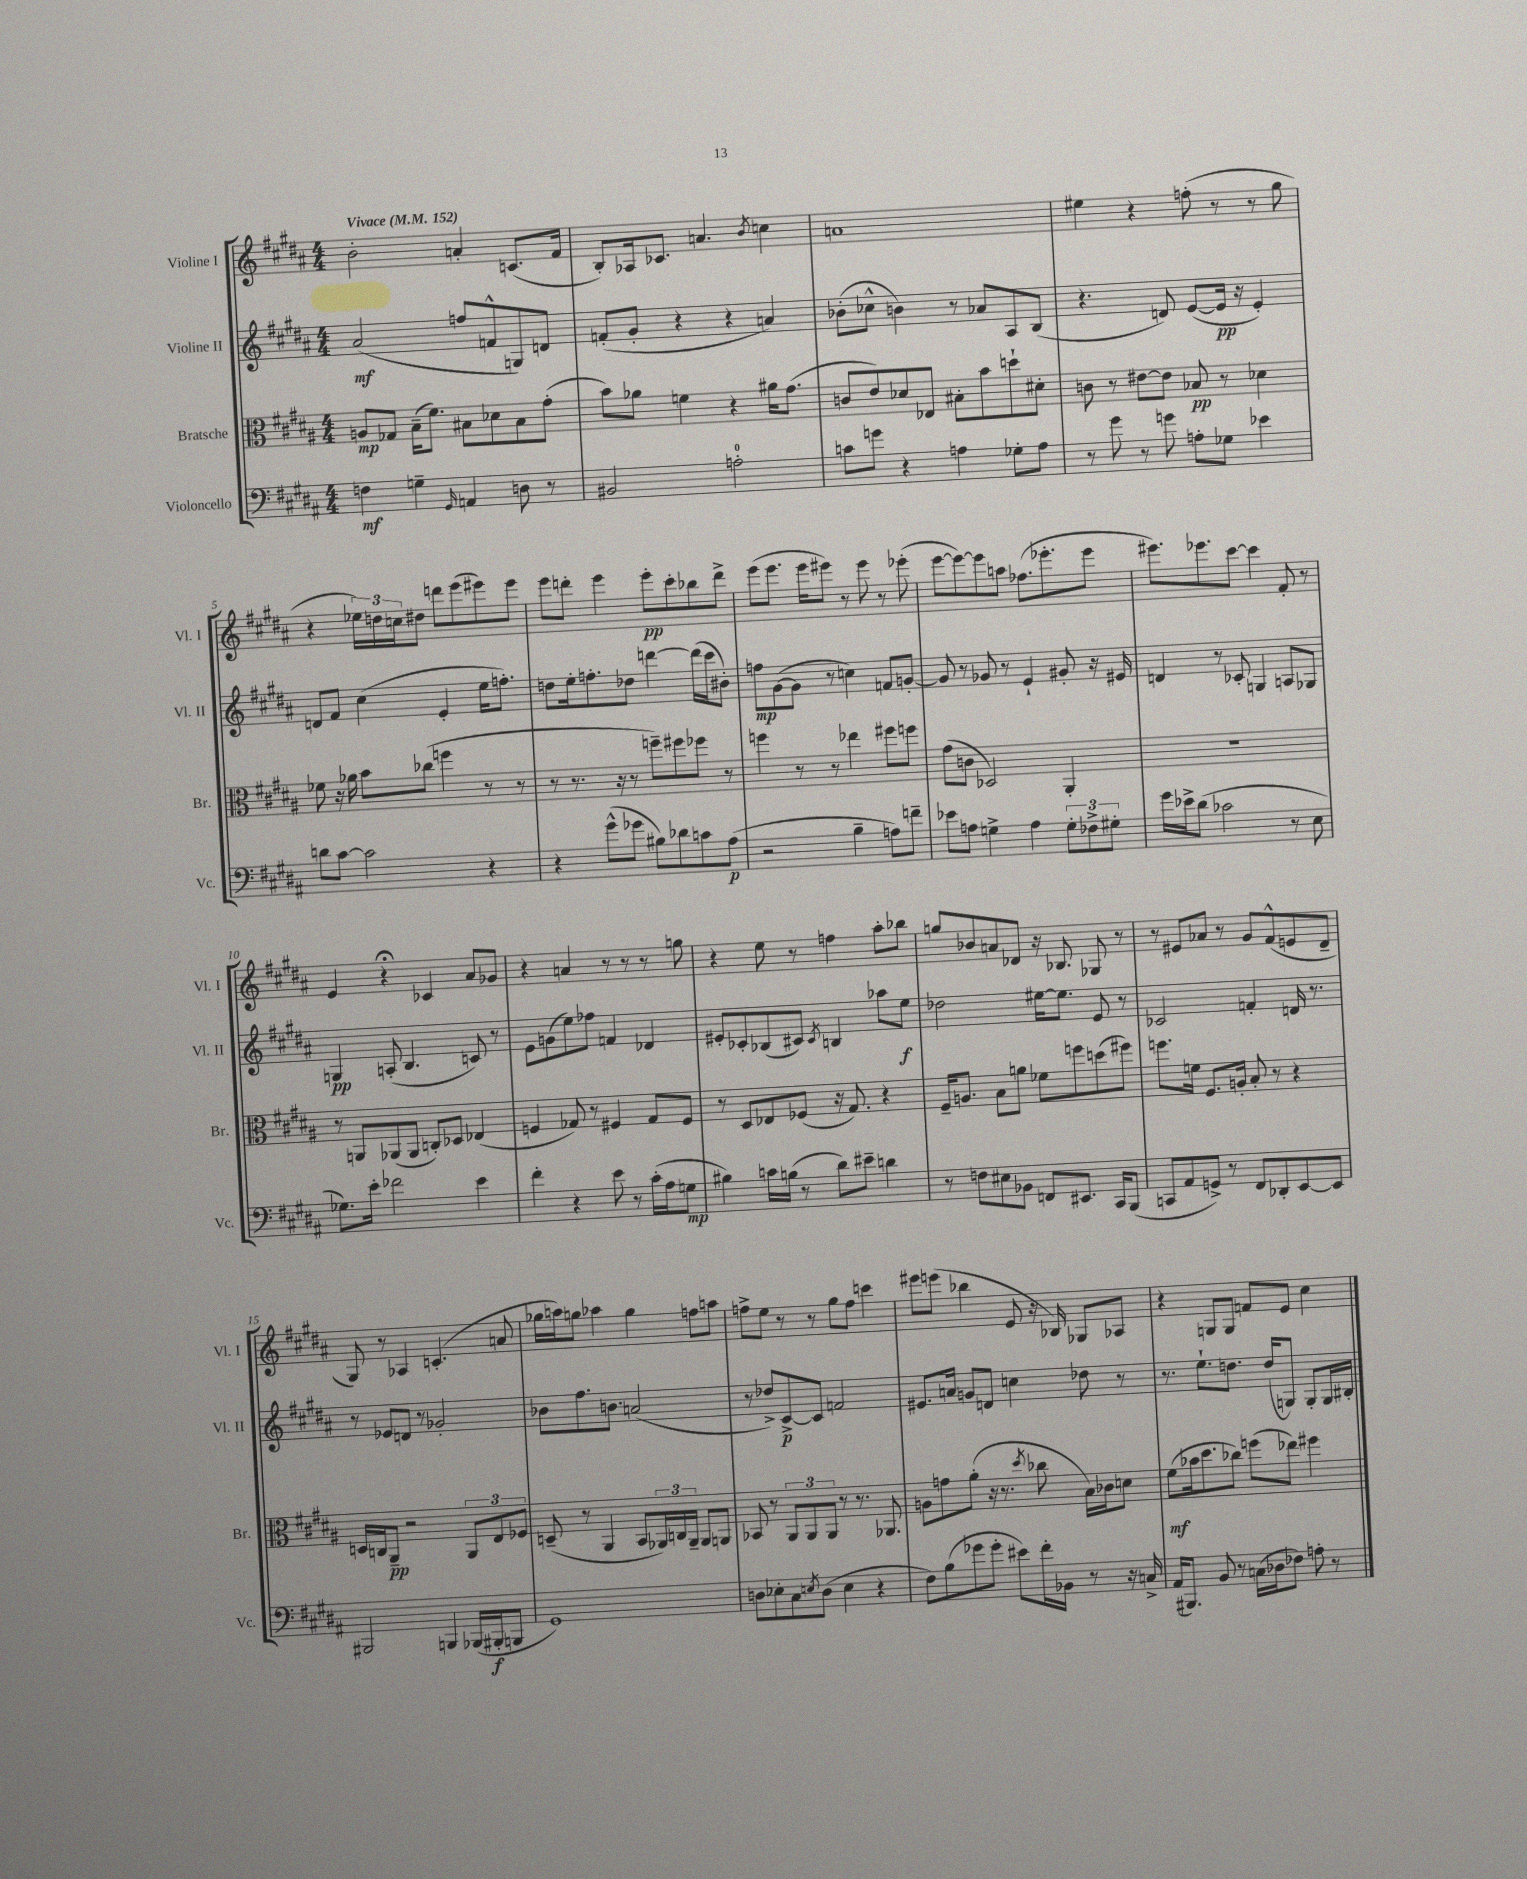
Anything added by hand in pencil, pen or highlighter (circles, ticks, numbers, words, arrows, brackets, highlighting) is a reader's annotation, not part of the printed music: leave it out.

**kern	**kern	**kern	**kern
*staff4	*staff3	*staff2	*staff1
*clefF4	*clefC3	*clefG2	*clefG2
*k[f#c#g#d#a#]	*k[f#c#g#d#a#]	*k[f#c#g#d#a#]	*k[f#c#g#d#a#]
*M4/4	*M4/4	*M4/4	*M4/4
*MM152	*MM152	*MM152	*MM152
4F	8A	(2a#	2b'
.	8G-	.	.
4G~	(16B~	.	.
.	8.f#)	.	.
16qqGG#	.	.	.
4AA	8B#	8ff	4a'
.	8d-	8f^^	.
8D	8B#	8G)	(8.c
8r	(8g#'	8d	.
.	.	.	16f#
=	=	=	=
2BB#	8b)	(8f'	8B')
.	8a-	8g#'	16A-
.	.	.	8.c-
.	4f	4r	.
.	.	.	4.a
2A'	4r	4r	.
.	.	.	8qb
.	16a#	4a)	4cc
.	(8.g#	.	.
=	=	=	=
8c	8c	(8b-'	1a
8g	8e)	8cc-^^	.
4r	8d-	4b)	.
.	8E-	.	.
4A	8B#'	8r	.
.	8b	8a-	.
8G-'	8dd`	8A#	.
8A	8d#'	(8B	.
=	=	=	=
8r	8c	4.r	4ee#
8g#	8r	.	.
8r	[8e#	.	4r
8g	8e#]	8d)	.
8A'	8B-	([8e	(8ff'
8G-	8r	16e]	8r
.	.	16r	.
4e-	4d-	4e')	8r
.	.	.	8gg#
=	=	=	=
8d	8f-	8d	4r
[8c#	16r	8f#	.
.	16a-	.	.
2c#]	8b	(4cc#	24ee-)
.	.	.	24dd
.	.	.	24cc
.	(8cc-	.	8dd#
.	4ff	4e'	8ddd
.	.	.	(8eee
4r	8r	16ee	8eee#)
.	.	8.ff')	.
.	8r	.	8eee#
=	=	=	=
4r	8r	8dd	8eee
.	8.r	16ee'	8ddd'
.	.	8.ff'	.
(8g#^^	.	.	4eee
.	16r	.	.
8g-	8r	8dd-	.
8B#)	8ff~)	[4ddd	8eee'
8d-	8ff#	.	8ccc#'
8c	8ff-	(16ddd]	8bb-
.	.	16ccc#	.
(8A#	8r	8b#')	8ddd^
=	=	=	=
2r	4ff	8ff	(8eee
.	.	([8g#	8.eee
.	8r	8g#]	.
.	.	.	16eee
.	8r	8r	8eee#)
4B~	4ee-	4cc)	8r
.	.	.	8eee#
8A)	8ff#	8f	8r
8f~	8ff	[8g'	(8eee-'
=	=	=	=
8e-	(8g#	8g]	[8eee
8A	8c	8r	8eee_)
4G^	2D-)	8g-	8eee]
.	.	8r	8aa
4A	.	4e`	(8.ff-
.	.	.	8.eee-'
12G'	4AA#'	8g#'	.
12F-^	.	.	.
.	.	16r	8eee-
12G#'	.	.	.
.	.	16e#	.
=	=	=	=
16g#	1r	4d	8.eee#)
16e-^	.	.	.
(8d#	.	.	.
.	.	.	8.eee-
2c-	.	8r	.
.	.	8c-'	[8ccc#
.	.	4G	4ccc#]
8r	.	8A	8f#'
8E	.	8G-	8r
=	=	=	=
8.G-)	8r	4G	4e
.	8AA	.	.
16e'	.	.	.
2f-	(8AA-	(8A'	4r;
.	8AA-	4.B	.
.	8C')	.	4c-
.	8D-	.	.
4e	(4E-	8c)	8a#
.	.	8r	8g-
=	=	=	=
4f#'	4F	8e	4r
.	.	(8g	.
4r	8G-)	8ee)	4a
.	8r	8ff-	.
8e	4F#	4f	8r
8r	.	.	8r
(16c#'	8G-	4d-	8r
16A#	.	.	.
8G	8F#	.	8gg
=	=	=	=
4B#)	8r	8e#'	4r
.	8D#	8c-'	.
16c	8E-	(8B-	8ee
(16B	.	.	.
8r	(8F-	8c#)	8r
.	.	8qc#	.
8d#)	16r	4B	4ff
.	8.G#)	.	.
8e#~	.	.	.
4d	4r	8aa-	8aa#'
.	.	8ee	8bb-
=	=	=	=
8r	16F#~	2dd-	8gg
.	8.A	.	.
8F	.	.	8b-
8E#	8B	.	8a
8BB-	8a	.	8d-
8FF	8f-	[16ee#	16r
.	.	8.ee#]	8.B-
8.EE#	8ff	.	.
.	(8dd	8e	8G-
16CC#	.	.	.
(8BBB	8ff#)	8r	8r
=	=	=	=
8CC	8.ff	2c-	8r
8AA#	.	.	8e#
.	16f	.	.
8GG^)	8.F#	.	8a-
8r	.	.	8r
.	16A'	.	.
8FF#	8B'	4f'	8g#
8DD-'	8r	.	(8f#^^
[8EE	4r	16d	8e
.	.	8.r	.
8EE]	.	.	8d#~
=	=	=	=
2BBB#	16D	8r	8G#)
.	16C	.	.
.	8AA#~	8e-	8r
.	2r	8d	4A-
.	.	8r	.
4BBB	.	2g-'	(4.c'
(16BBB-	12AA#	.	.
16BBB#'	.	.	.
.	12E	.	.
8BBB	.	.	8a
.	12F-	.	.
=	=	=	=
1GG#)	(8D~	8b-	16gg-
.	.	.	16aa)
.	8r	8.ff#	8gg
.	4AA#	.	4aa-
.	.	8.b	.
.	8BB	(2a	4gg
.	24AA-)	.	.
.	24C	.	.
.	24AA-~	.	.
.	8AA-	.	8ff
.	8AA	.	8aa
=	=	=	=
8D	8BB-	8r	8ff^
8E-'	8r	8dd-^)	8ee
8C#	12AA#	[8c#^	8r
.	12AA#	.	.
8qE	.	.	.
(8D	.	8c#]	8r
.	12AA#	.	.
4E	8r	2f	8gg#
.	8.r	.	8ff
4r	.	.	4ccc
.	8.AA-	.	.
=	=	=	=
8F#)	8A	8.e#	8eee#
(8B	8g	.	(8eee
.	.	16a	.
8g-	(8a#'	8g	4bb-
8g-'	16r	8d	.
.	8.r	.	.
8e#)	.	4cc	8e
.	8qdd#	.	.
16f#'	8cc-	.	16r
16BB-	.	.	16B-)
8r	16B)	8dd-	8G-
.	16c-	.	.
16r	8d	8r	8A-
16C^	.	.	.
=	=	=	=
(16AA#	(8f#	8.r	4r
8.BBB#)	.	.	.
.	16b-	.	.
.	8.dd#	8.ee`	.
8BB	.	.	8G
8r	8cc-)	8.dd	8G
(16C	(8ff	.	8f
16D-	.	(16dd	.
8F-)	8ee-)	8G)	8e
8A'	4ff#	8G'	4cc#
8r	.	16G	.
.	.	16B#'	.
==	==	==	==
*-	*-	*-	*-
